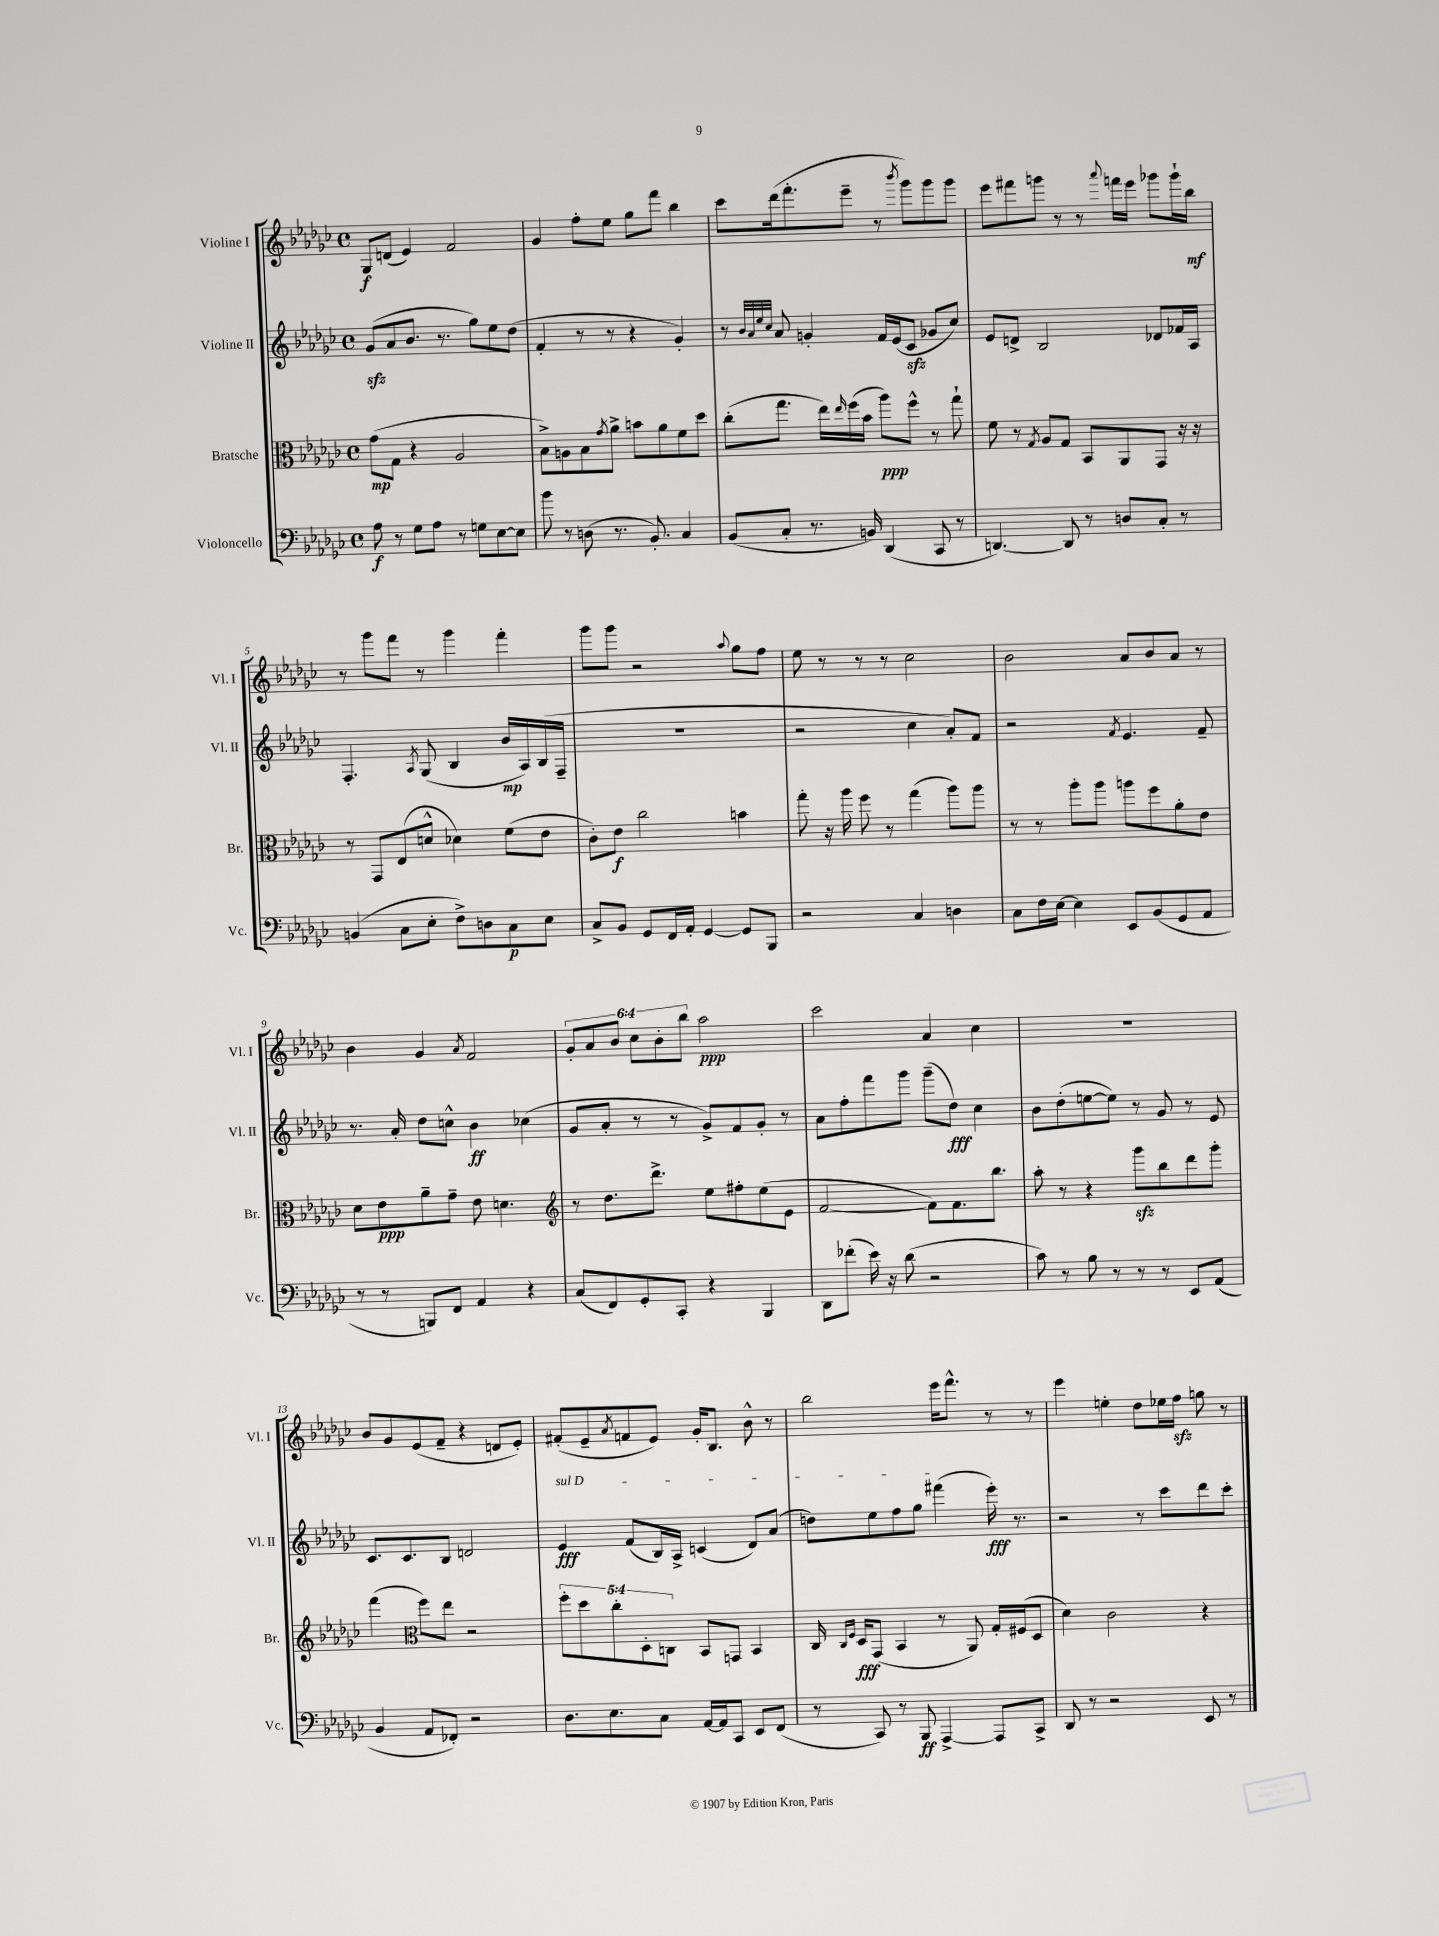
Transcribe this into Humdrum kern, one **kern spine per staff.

**kern	**kern	**kern	**kern
*staff4	*staff3	*staff2	*staff1
*clefF4	*clefC3	*clefG2	*clefG2
*k[b-e-a-d-g-c-]	*k[b-e-a-d-g-c-]	*k[b-e-a-d-g-c-]	*k[b-e-a-d-g-c-]
*M4/4	*M4/4	*M4/4	*M4/4
*met(c)	*met(c)	*met(c)	*met(c)
8A-\	(8g-\L	(8g-/L	8G-/L
8r	8G-\J	8a-/	(8d/J
8G-\L	4r	8.b-/J	4e-/)
8A-\J	.	.	.
.	.	8.r	.
8r	2A-/	.	2f/
8G\L	.	8gg-\L)	.
[8E-\	.	8ee-\	.
8E-\]J	.	(8dd-\J	.
=	=	=	=
8b-\	8B-^\L)	4f'/	4g-/
8r	8A\	.	.
(8D\	8B-\	8r	8ff'\L
.	8qg-/	.	.
8.r	8a-^\J	8r	8ee-\J
.	8b\L	4r	8gg-\L
8.BB-'/)	.	.	.
.	8a-\	.	8fff\J
4C-/	8f\	4g-'/)	4bb-\
.	8dd-\J	.	.
=	=	=	=
(8BB-/L	(8cc-'\L	8r	8ccc-\L
.	.	32qqb-/LLL	.
.	.	32qqa-/	.
.	.	32qqee-/	.
.	.	32qqcc-/JJJ	.
8C-'/J	8.gg-\J	8a-/	(16ddd-\k
.	.	.	8.fff'\
8.r	.	4g'/	.
.	16ee-\LL)	.	.
.	16qqee-/	.	.
.	(16ff\	.	8eee-~\J
16BB/)	16b-\JJ	.	.
(4DD-/	8aa-\L)	16f/LL	8r
.	.	(16e-/J	.
.	.	.	8qbbb-/
.	8ff^^\J	8c-/J	8ggg-\L)
8CC-/	8r	8g-/L	8ggg-\
8r	8gg-`\	8cc-/J)	8ggg-\J
=	=	=	=
[4.DD/)	8f\	8e-/L	8eee-\L
.	8r	8d^/J	8fff#\
.	8qG-/	.	.
.	8A-/L	2B-/	8ggg\J
8DD/]	8G-/J	.	8r
8r	8BB-/L	.	8r
.	.	.	8qqaaa-/
8D/L	8AA-/	.	16fff\LL
.	.	.	16eee-\JJ
8C-'/J	8GG-/J	8d-/L	8ggg-\L
8r	16r	16f-/L	16ggg-`\L
.	16r	16A-/JJ	16bb-\JJ
=	=	=	=
(4BB/	8r	4.F'/	8r
.	8GG-/L	.	8ggg-\L
8C-\L	(8E-/	.	8fff\J
.	.	8qA-/	.
8E-'\J	8d^^/J	(8G-/	8r
8F^\L)	4d-\)	4B-/	4ggg-\
8D\	.	.	.
8C-\	(8f\L	16b-/LL	4fff'\
.	.	16A-/)	.
8E-\J	8e-\J	(16B-/	.
.	.	16F~/JJ	.
=	=	=	=
8C-^/L	8c-'\L)	1r	8ggg-\L
8BB-/J	8e-\J	.	8ggg-\J
8GG-/L	2cc-\	.	2r
16FF/L	.	.	.
16AA-'/JJ	.	.	.
[4GG-/	.	.	.
.	.	.	8qqaa-/
8GG-/]L	4b\	.	8gg-\L
8BBB-/J	.	.	8ff\J
=	=	=	=
2r	8gg-'\	2r	8ee-\
.	16r	.	8r
.	16aa-\	.	.
.	8ff\	.	8r
.	8r	.	8r
4C-/	(4gg-\	4cc-\	2cc-\
4D\	8aa-\L)	8a-'/L)	.
.	8aa-\J	8f/J	.
=	=	=	=
8C-\L	8r	2r	2b-\
16F\L	8r	.	.
[16E-\JJ	.	.	.
4E-\]	8aa-'\L	.	.
.	8aa-\J	.	.
.	.	8qf/	.
8EE-/L	8aa\L	4.e-/	8a-/L
(8BB-/	8ff\	.	8b-/
8GG-/	8a-'\	.	8a-/J
8AA-/J	8e-\J	8f~/	8r
=	=	=	=
8r	8d-\L	8.r	4b-\
8r	8e-\	.	.
.	.	16a-'/	.
8BBB/L)	8a-~\	8dd-\L	4g-/
8FF/J	8g-~\J	8cc^^\J	.
.	.	.	8qa-/
4AA-/	8e-\	4b-\	2f/
.	4.d\	.	.
4r	.	(4cc-\	.
=	=	=	=
*	*clefG2	*	*
(8C-/L	8r	8g-/L	12g-'/L
.	.	.	12a-/
8FF/)	8.dd-\L	8a-'/J	.
.	.	.	12b-/J
8GG-'/	.	8r	12cc-\L
.	8.ddd-^\J	.	.
.	.	.	12b-'\
8CC-'/J	.	8r	.
.	.	.	12bb-\J
4r	8ee-\L	8g-^/L)	2aa-\
.	8ff#'\	8f/	.
4BBB-/	(8ee-\	8g-'/J	.
.	8e-\J	8r	.
=	=	=	=
8DD-\L	[2f/	8a-\L	2ccc-\
(8f-'\J	.	8ff'\	.
16e-\)	.	8fff\	.
16r	.	.	.
(8d-\	.	8ggg-\J	.
2r	8f\]L)	(8ggg-~\L	4a-/
.	8.f\	8dd-\J)	.
.	.	4cc-\	4cc-\
.	8.bb-\J	.	.
=	=	=	=
8c-\)	8aa-'\	8b-\L	1r
8r	8r	(8dd-'\	.
8B-\	4r	[8ee\	.
8r	.	8ee\]J)	.
8r	8ggg-\L	8r	.
8r	8bb-\	8g-/	.
8EE-/L	8ddd-\	8r	.
(8AA-/J	8ggg-'\J	8e-/	.
=	=	=	=
4BB-/	(4fff\	8.c-/L	8b-/L
.	.	.	8g-/
.	.	8.c-/	.
*	*clefC3	*	*
8AA-/L	8ff\L)	.	(8e-/
8FF-'/J)	8ee-\J	8B-/J	8f~/J
2r	2r	2d/	4r
.	.	.	8d/L
.	.	.	8e-'/J)
=	=	=	=
8.D-\L	10ff'\L	4e-/	(8f#'/L
.	10dd-\	.	.
.	.	.	8e-~/
8.E-\	.	.	.
.	10cc-'\	.	.
.	.	.	8qa-/
.	.	(8f/L	8f/
.	10D-'\	.	.
8C-\J	.	16B-/L)	8e-/J)
.	10C\J	.	.
.	.	16A-^/JJ	.
[16AA-/LL	8BB-/L	(4c/	16g-'/LK
16AA-/]J	.	.	8.B-/J
8CC-/J	8GG/J	.	.
8EE-/L	4BB-/	8d-/L)	8b-^^\
(8FF/J	.	(8a-/J	8r
=	=	=	=
8r	16C-/	8dd\L)	2bb-\
.	16qqC-/LL	.	.
.	16qqF/JJ	.	.
.	16D-/LK	.	.
8CC-/)	(8GG-/J	8ee-\	.
8r	4BB-/	8ff\	.
8BBB-/	.	8gg-\J	.
[4AAA-^/	8r	(4fff#\	16eee-\LK
.	.	.	8.fff^^\J
.	8AA-/)	.	.
8AAA-/]L	16G-'/LL	16eee-'\)	8r
.	(16F#/J	8.r	.
8CC-^/J	8D-/J	.	8r
=	=	=	=
8DD-/	4d-\)	2r	4eee-\
8r	.	.	.
2r	2c-\	.	4ee'\
.	.	8r	8dd-\L
.	.	8ccc-\L	16ee-\L
.	.	.	16ff\JJ
8EE-/	4r	8ddd-\	8gg\
8r	.	8ccc-'\J	8r
==	==	==	==
*-	*-	*-	*-
